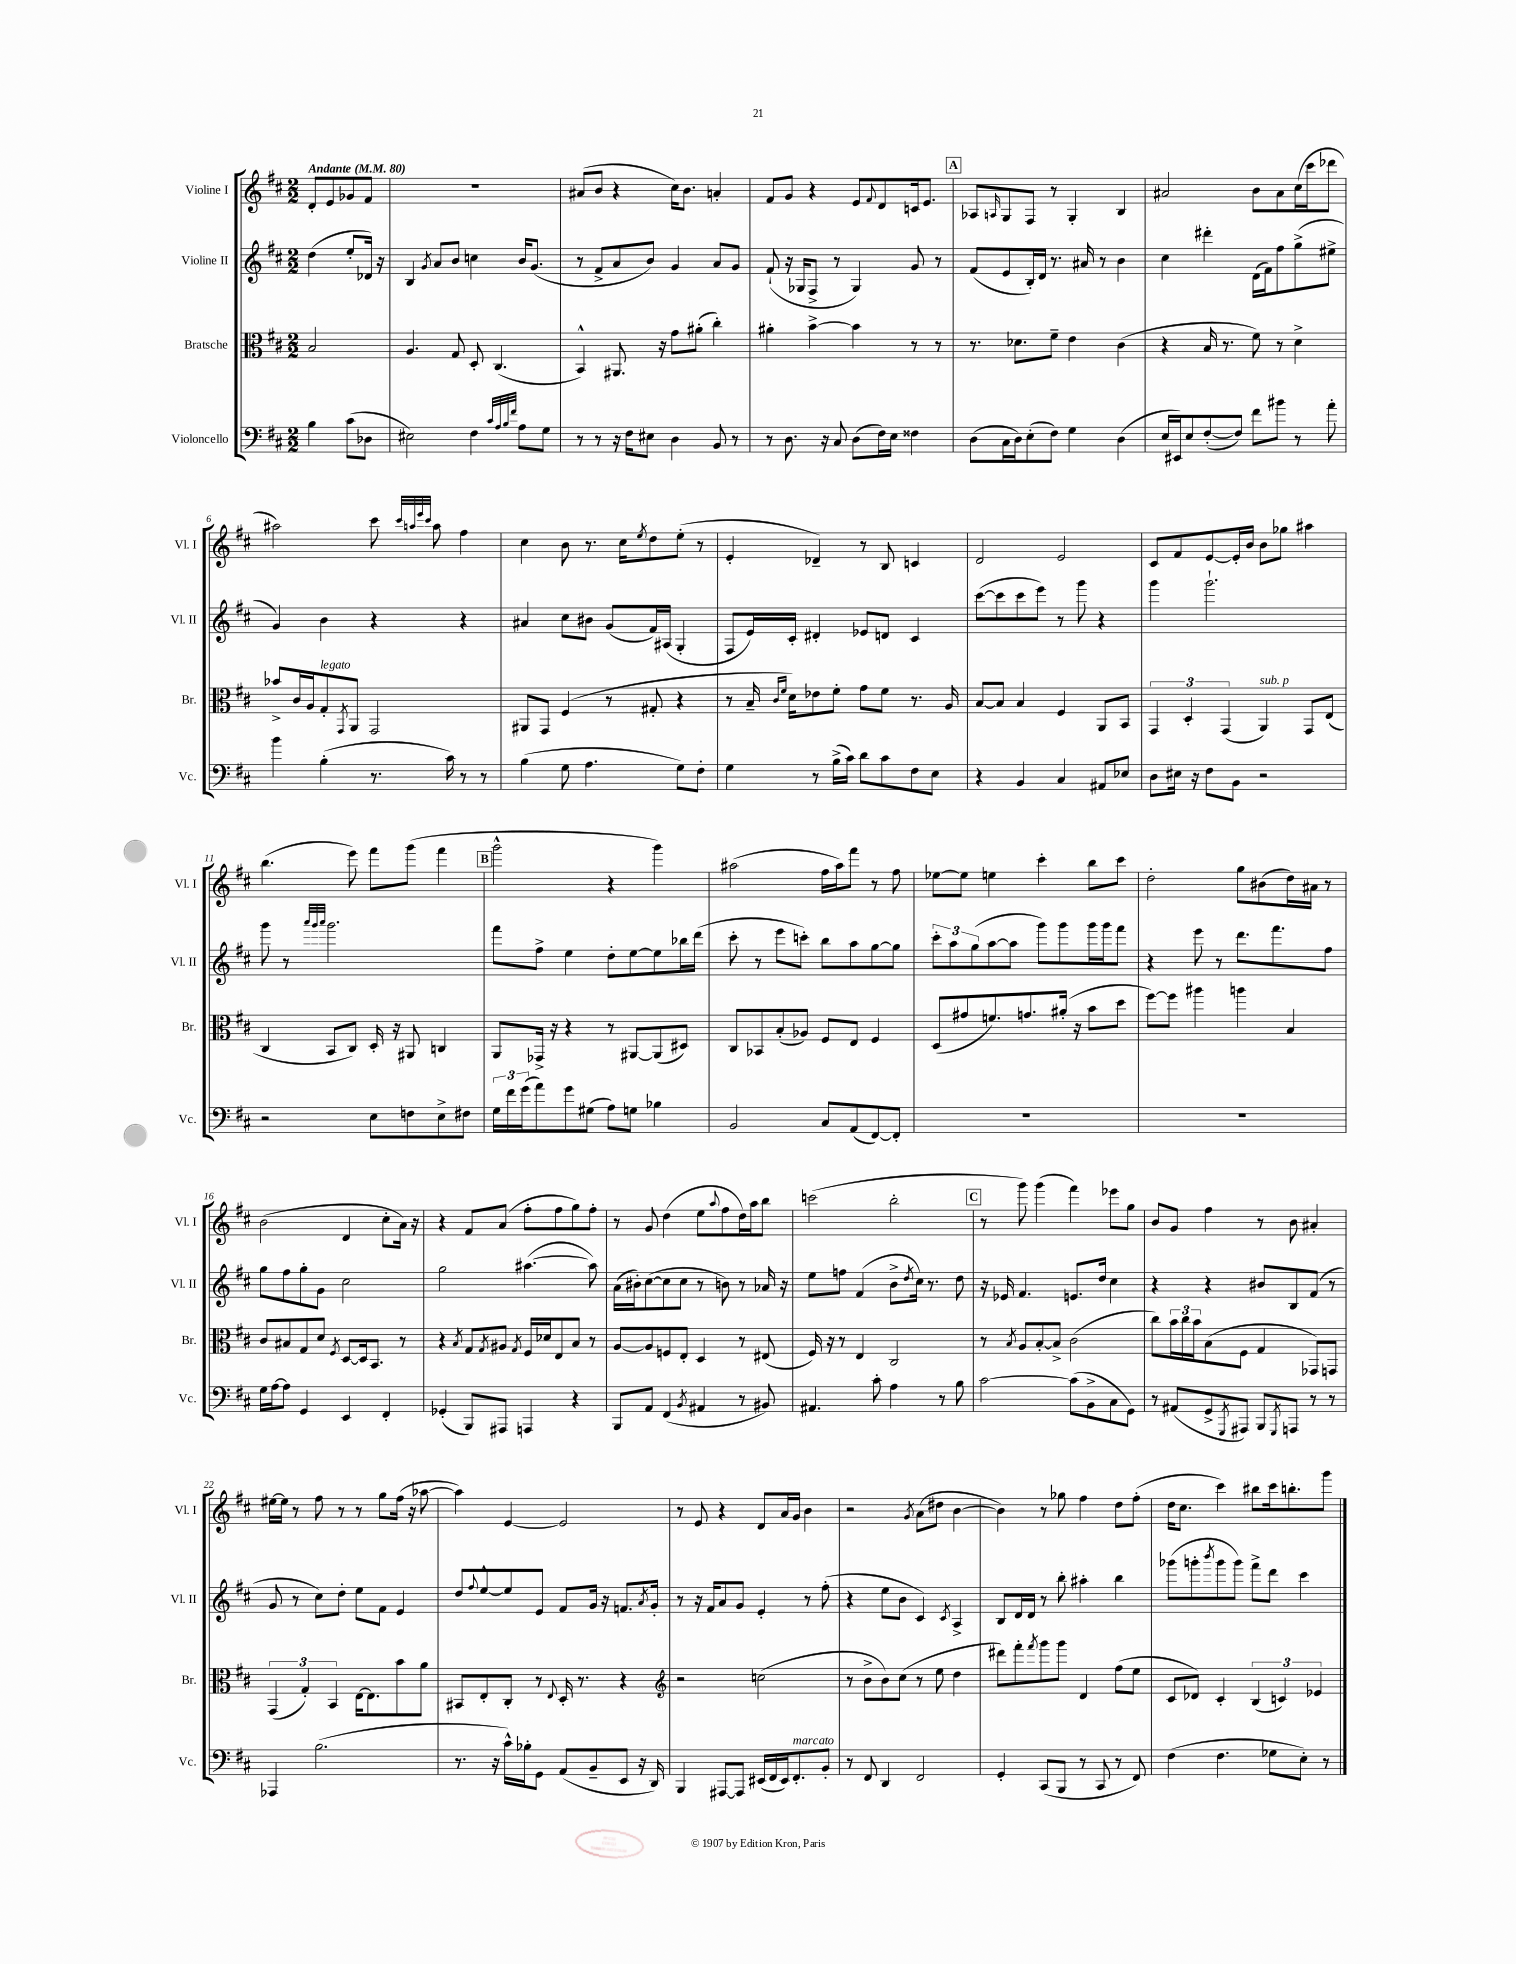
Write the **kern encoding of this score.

**kern	**kern	**kern	**kern
*staff4	*staff3	*staff2	*staff1
*clefF4	*clefC3	*clefG2	*clefG2
*k[f#c#]	*k[f#c#]	*k[f#c#]	*k[f#c#]
*M2/2	*M2/2	*M2/2	*M2/2
*MM80	*MM80	*MM80	*MM80
4B	2B	(4dd	8d'
.	.	.	8e
(8c#	.	8ee'	8g-
8D-	.	16d-)	8f#
.	.	16r	.
=	=	=	=
2E#)	4.A	4B	1r
.	.	8qg	.
.	.	8a	.
.	8G	8b	.
4F#	8D'	4cc	.
.	(4.C#	.	.
32qqc#	.	.	.
32qqA	.	.	.
32qqB	.	.	.
32qqf#	.	.	.
8A	.	16b	.
.	.	(8.g	.
8G	.	.	.
=	=	=	=
8r	4BB^^)	8r	(8a#
8r	.	8f#^	8b
16r	8.AA#	8a	4r
16F#	.	.	.
8E#	.	8b)	.
.	16r	.	.
4D	8g	4g	16cc#)
.	.	.	8.b
.	(8a#'	.	.
8BB	4cc#')	8a	4a'
8r	.	8g	.
=	=	=	=
8r	4a#'	(8f#`	8f#
8.D	.	16r	8g
.	.	16G-	.
.	[4b^	8F#^	4r
16r	.	.	.
8C#	.	8r	.
(8D	4b]	4G-)	8e
.	.	.	8qqf#
16F#)	.	.	8d
16E	.	.	.
4F##	8r	8g	16c
.	.	.	8.e
.	8r	8r	.
=	=	=	=
(8D	8.r	(8f#	8A-
.	.	.	16qqA
16C#	.	8e	8G
16D)	8.d-	.	.
(8E'	.	16B')	8F#
.	.	16d	.
8F#)	8f#~	8.r	8r
4G	4e	.	4G'
.	.	16a#	.
.	.	8r	.
(4D	(4c#	4b	4B
=	=	=	=
16E	4r	4cc#	2a#
16EE#)	.	.	.
8E	.	.	.
([8F#'	16B	4ddd#'	.
.	8.r	.	.
8F#])	.	.	.
8f#	8f#)	(16d	8b
.	.	16f#)	.
8b#	8r	8ff#	8a#
8r	4d^	(8gg^	(16cc#
.	.	.	16ccc#
8a'	.	8ee#^	8ddd-
=	=	=	=
4b	8b-^	4g)	2aa#)
.	16c#	.	.
.	16A	.	.
(4B'	8G'	4b	.
.	8qGG	.	.
.	8AA	.	.
8.r	2GG	4r	8ccc#
.	.	.	32qqccc#
.	.	.	32qqaa
.	.	.	32qqeee
.	.	.	32qqccc#
.	.	.	8aa
16c#)	.	.	.
8r	.	4r	4ff#
8r	.	.	.
=	=	=	=
(4B	8AA#	4a#	4cc#
.	8GG	.	.
8G	(4F#	8cc#	8b
4.A	.	8b#	8.r
.	8r	(8g	.
.	.	.	16cc#
.	.	.	8qee
.	8G#'	16f#)	8dd
.	.	(16A#	.
8G)	4r	4G'	(8ee'
8F#'	.	.	8r
=	=	=	=
4G	8r	8F#	4e'
.	16B~	16e)	.
.	16qqc#	.	.
.	16qqf#	.	.
.	16d)	16c#'	.
8r	8e-	4d#'	4d-~)
(16B^	8f#'	.	.
16c#)	.	.	.
8d	8g	8e-	8r
8c#	8f#	8d	8B
8F#	8.r	4c#	4c
8E	.	.	.
.	16A	.	.
=	=	=	=
4r	[8B	([8ccc#	2d
.	8B]	8ccc#]	.
4BB	4B	8ccc#	.
.	.	8eee)	.
4C#	4F#	8r	2e
.	.	8ggg	.
8AA#	8AA	4r	.
8E-	8BB	.	.
=	=	=	=
8D	6GG	4ggg	8c#
16E#	.	.	8f#
.	6D'	.	.
16r	.	.	.
8F#	.	2.ggg`	[8e
.	(6GG	.	.
8BB	.	.	16e']
.	.	.	16b
2r	4AA)	.	8b
.	.	.	8gg-
.	8GG	.	4aa#
.	(8E	.	.
=	=	=	=
2r	4C#	8ggg	(4.bb
.	.	8r	.
.	.	32qqaaa	.
.	.	32qqggg	.
.	.	32qqaaa	.
.	8BB	2.ggg	.
.	8C#)	.	8eee)
8E	16D'	.	8fff#
.	16r	.	.
8F	8AA#	.	(8ggg
8E^	4C	.	4fff#
8F#	.	.	.
=	=	=	=
24G	8AA	8fff#	2ggg^^
24f#	.	.	.
(24g	.	.	.
8a)	16GG-^	8ff#^	.
.	16r	.	.
8g	4r	4ee	.
(8G#	.	.	.
8A)	8r	8dd'	4r
8G	[8AA#	[8ee	.
4B-	(8AA#]	8ee]	4ggg)
.	8D#)	16bb-	.
.	.	(16ddd	.
=	=	=	=
2BB	8C#	8ccc#'	(2aa#
.	8BB-	8r	.
.	(8B'	8eee	.
.	8A-)	8ccc')	.
8C#	8F#	8bb	16ff#
.	.	.	16aa#)
(8AA	8E	8aa	8fff#
[8FF#)	4F#	[8gg	8r
8FF#']	.	8gg]	8ff#
=	=	=	=
1r	(8D	12ccc#'	[8ee-
.	.	12aa	.
.	8g#	.	8ee-]
.	.	(12gg	.
.	8.f)	[8aa	4ee
.	.	8aa]	.
.	8.g	.	.
.	.	8ggg)	4ccc#'
.	(16a#'	8ggg	.
.	16r	.	.
.	8b	16ggg	8bb
.	.	16ggg	.
.	8dd	8fff#	8ccc#
=	=	=	=
1r	[8ff#)	4r	2dd'
.	8ff#]	.	.
.	4aa#	8eee	.
.	.	8r	.
.	4aa	8.ddd	8gg
.	.	.	(8b#
.	.	8.fff#	.
.	4B	.	16dd)
.	.	.	16a#
.	.	8ff#	8r
=	=	=	=
16G	8c#	8gg	(2b
[16A	.	.	.
8A]	8B#	8ff#	.
4GG	8G	8gg'	.
.	8d	8g	.
.	8qF#	.	.
4EE	[8D	2cc#	4d
.	16D]	.	.
.	8.BB	.	.
4FF#'	.	.	8cc#'
.	8r	.	16a)
.	.	.	16r
=	=	=	=
(4GG-'	4r	2gg	4r
.	8qB	.	.
8BBB)	8G	.	8f#
.	8qG	.	.
8AAA#	8A#	.	(8a
.	8qG	.	.
4AAA	16F#	([4.aa#	8ff#'
.	16d-	.	.
.	8E	.	8ff#
4r	8B	.	8gg)
.	8r	8aa#])	8ff#'
=	=	=	=
8BBB	[8A	(16a	8r
.	.	16b#')	.
8AA	8A]	([8cc#	8g
(4FF#	8F	8cc#]	(4dd
.	8E'	8cc#	.
8qBB	.	.	.
4AA#	4D	8r	8ee
.	.	.	8qqaa
.	.	8b)	8ff#
8r	8r	8r	16dd)
.	.	.	16aa
8BB#)	(8E#	16a-	8bb
.	.	16r	.
=	=	=	=
4.AA#	16F#)	8ee	(2ccc
.	16r	.	.
.	8r	8ff	.
.	4E	(4f#	.
8c#'	.	.	.
4A	2C#	8b^	2bb'
.	.	8qdd	.
.	.	16cc#)	.
.	.	8.r	.
8r	.	.	.
8B	.	8dd	.
=	=	=	=
[2c#	8r	16r	8r
.	.	16e-	.
.	8qB	.	.
.	8A	4.f#	8ggg)
.	[8B'	.	(4ggg
.	8B^]	.	.
(8c#]	(2c#	8.e	4fff#)
8BB^	.	.	.
.	.	16dd	.
8C#	.	4cc#	8eee-
8GG)	.	.	8gg
=	=	=	=
8r	8cc#)	4r	8b
(8AA#	24b	.	8g
.	24cc#	.	.
.	24b	.	.
8GG^	(8B	4r	4ff#
8qGGG	.	.	.
8AAA#)	8F#	.	.
8BBB	4G	8b#	8r
8qGGG	.	.	.
8AAA	.	8B	8b
8r	8GG-)	(8f#	4a#'
8r	8GG	8r	.
=	=	=	=
4AAA-	(6GG	8g	[16ee#
.	.	.	16ee#]
.	.	8r	8r
.	6G')	.	.
(2.B	.	8cc#)	8ff#
.	6BB	.	.
.	.	8dd'	8r
.	[16E	8ee	8r
.	8.E]	.	.
.	.	8f#	8gg
.	8b	4e	(16ff#
.	.	.	16r
.	8a	.	[8aa-
=	=	=	=
8.r	8BB#	8dd	4aa-])
.	.	8qqff#	.
.	8E'	[8ee^^	.
16r	.	.	.
16c#^^)	8C#'	8ee]	[4e
16B-'	.	.	.
8GG	8r	8e	.
.	8qqE	.	.
(8AA	16D'	8f#	2e]
.	8.r	.	.
8BB~	.	16g	.
.	.	16r	.
8EE	4r	8.f	.
16r	.	.	.
.	.	8qa	.
16DD)	.	16g'	.
=	=	=	=
*	*clefG2	*	*
4BBB	2r	8r	8r
.	.	16r	8e
.	.	16f#	.
[8AAA#	.	8a	4r
8AAA#]	.	8g	.
(16EE#	(2cc	4e'	8d
16FF#	.	.	.
16EE#)	.	.	16a
8.FF#'	.	.	16g
.	.	8r	4b
8BB'	.	(8ff#'	.
=	=	=	=
8r	8r	4r	2r
8FF#	8b^	.	.
4DD	8b)	8ee	.
.	(8cc#	8b	.
.	.	.	8qg
2FF#	8r	4c#)	(8a
.	8ee	.	8dd#
.	.	8qc#	.
.	4dd	4A^	[4b
=	=	=	=
4GG'	8ddd#)	8B	4b])
.	8fff#'	16d	.
.	.	16d	.
.	8qfff#	.	.
(8CC#	8ggg	8r	8r
8BBB	8ggg	8bb'	8gg-
8r	4d	4aa#'	4ff#
8CC#	.	.	.
8r	(8ff#	4bb	8dd
8FF#)	8ee	.	(8ff#'
=	=	=	=
(4F#	8c#	(8ggg-	16dd
.	.	.	8.cc#
.	8d-)	8ggg'	.
.	.	8qbbb	.
4.F#	4c#'	8ggg	4ccc#)
.	.	8ggg)	.
.	(6B	8fff#^	8bb#
8G-	.	8ddd	16ccc#
.	6c)	.	.
.	.	.	8.bb'
8E')	.	4ccc#	.
.	6e-	.	.
8r	.	.	8ggg
==	==	==	==
*-	*-	*-	*-
